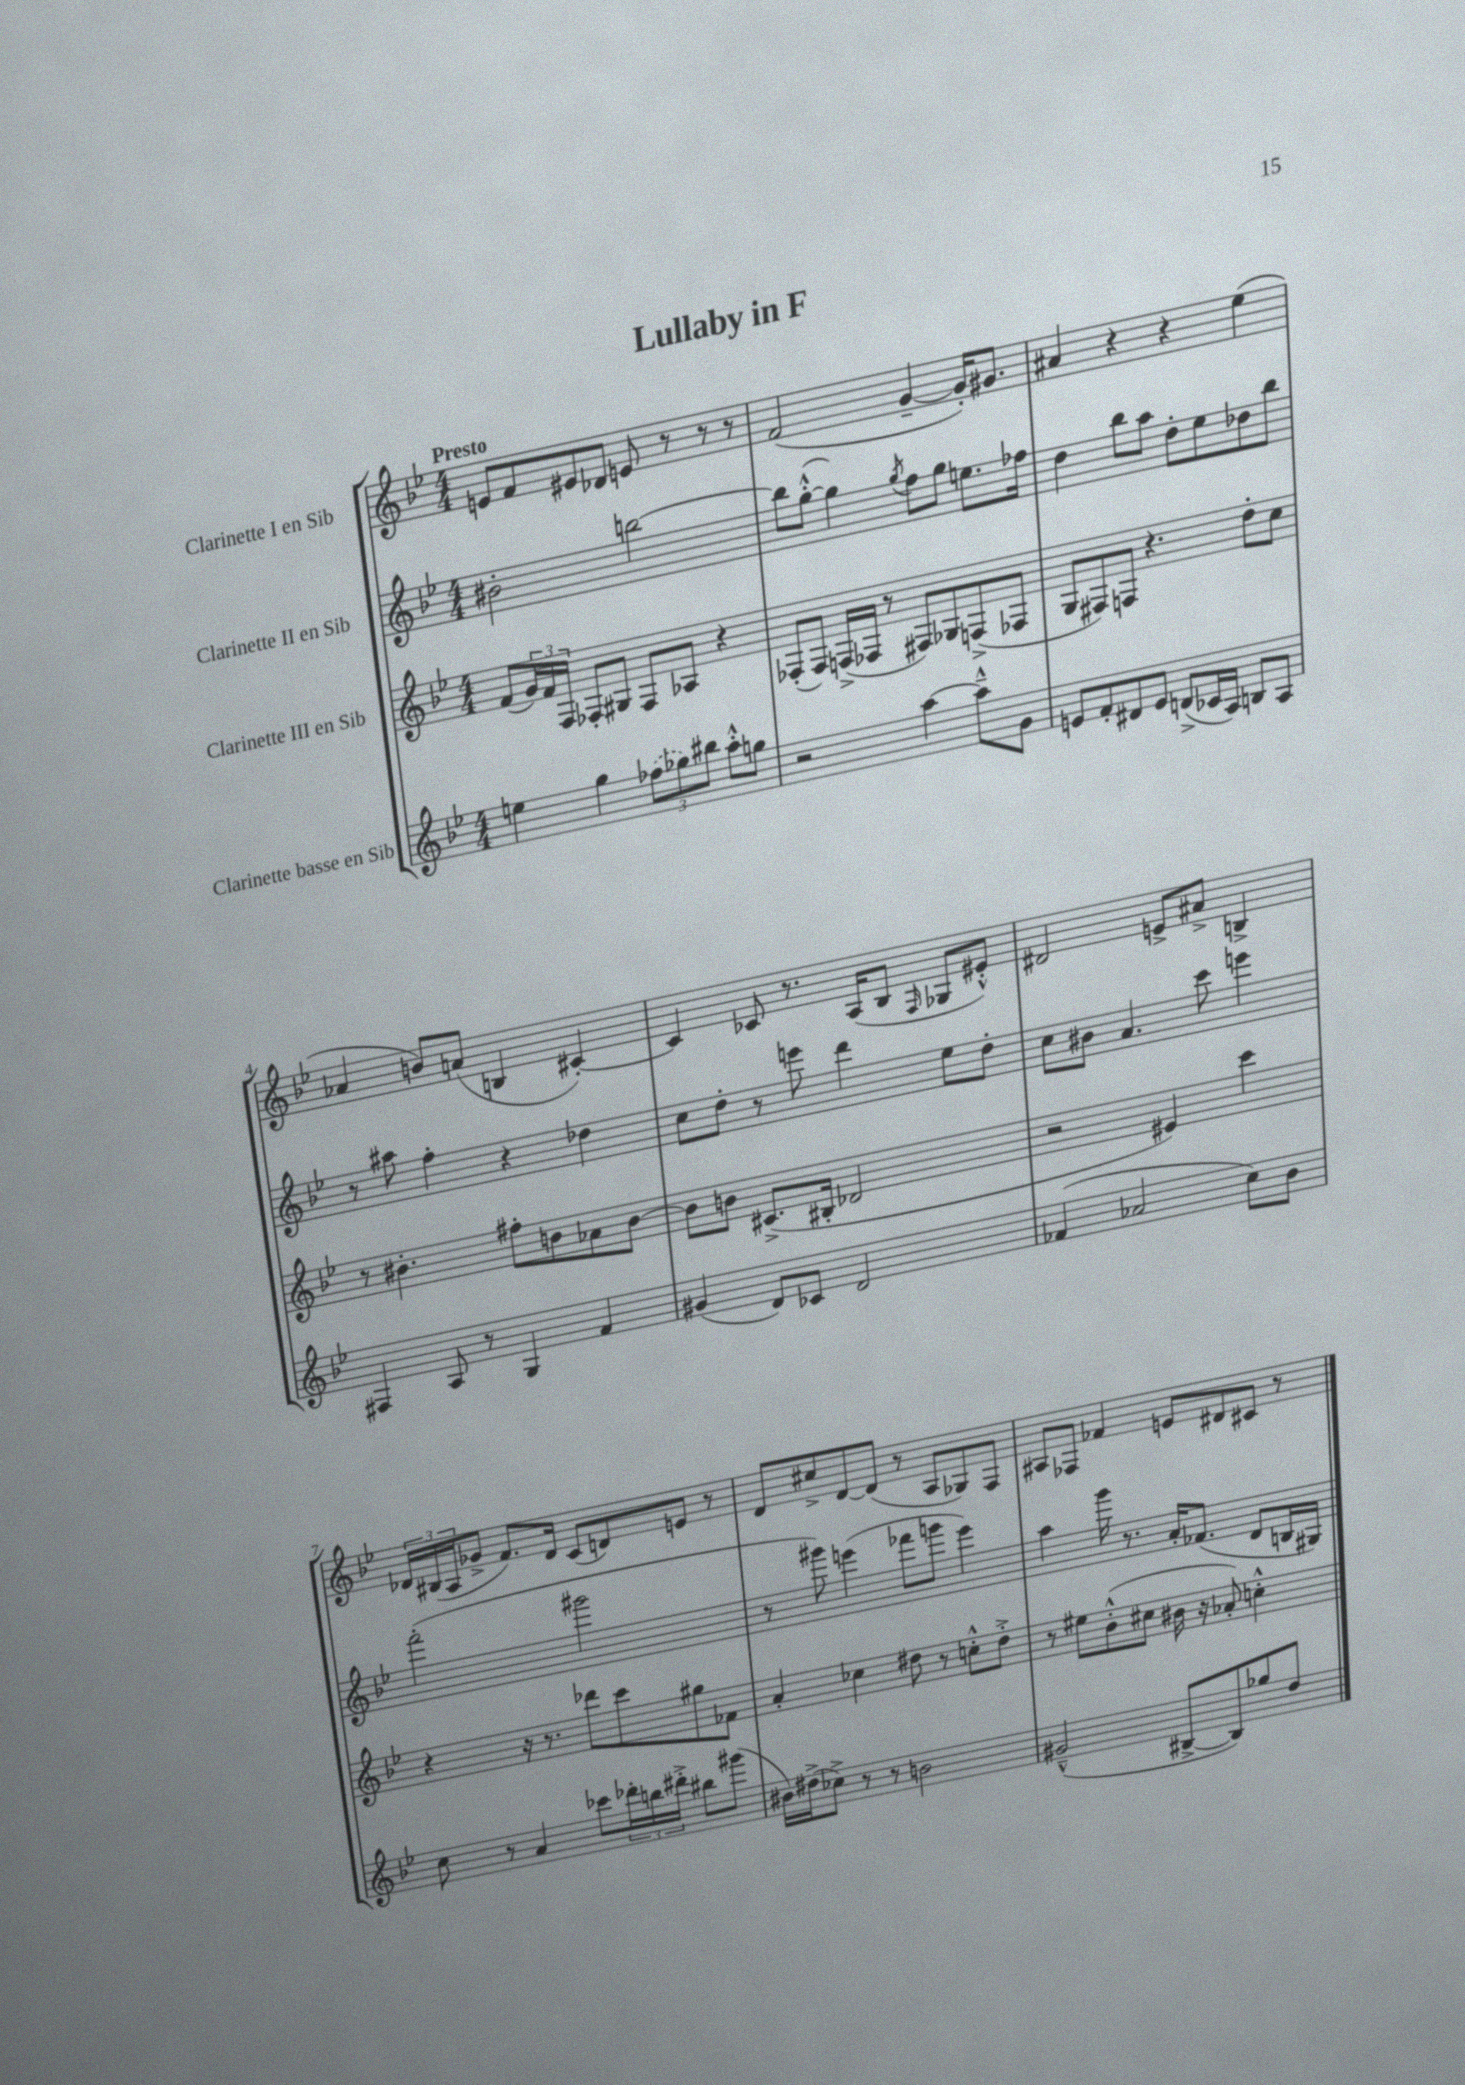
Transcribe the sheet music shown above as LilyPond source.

\header { title = "Lullaby in F" }
<<
\new StaffGroup <<
\new Staff = "s0" \with { instrumentName = "Clarinette I en Sib" } {
    \clef treble \key bes \major \numericTimeSignature \time 4/4 \tempo "Presto"
    e'8 f'8 eis'8 des'8 e'8 r8 r8 r8 |
    f'2( g'4~-- g'16-.) gis'8. |
    ais'4 r4 r4 ees''4( |
    aes'4 b'8) a'8( b4 cis'4~-.) |
    cis'4 ces'8 r8. a16( bes8 \grace { f16 } ges8 eis'8-.-^) |
    dis'2 e'8-> ais'8-> b4-> |
    \tuplet 3/2 { des'16 bis16( a16 } ges'8-> f'8.) des'16 c'8( d'8) e'8 r8 |
    d'8 cis''8-> d'8~ d'8( r8 a8 ges8) f8 |
    ais8 fes8 fes'4 e'8 dis'8 cis'8 r8 \bar "|." |
}
\new Staff = "s1" \with { instrumentName = "Clarinette II en Sib" } {
    \clef treble \key bes \major \numericTimeSignature \time 4/4
    bis'2-. b''2~ |
    b''8 g''8~-.-^( g''4) \acciaccatura { g''8 } f''8 g''8 e''8. fes''16 |
    d''4 bes''8 a''8 d''8-. ees''8 des''8 bes''8 |
    r8 ais''8 f''4-. r4 des''4 |
    c''8 d''8-. r8 e'''8 d'''4 ees''8 d''8-. |
    c''8 bis'8 a'4. c'''8 e'''4 |
    f'''2-.( gis'''2 |
    r8 gis'''8) e'''4( fes'''8 g'''8 e'''4) |
    a''4 g'''16 r8. a'16-. fes'8.( d'8 b16 gis16) \bar "|." |
}
\new Staff = "s2" \with { instrumentName = "Clarinette III en Sib" } {
    \clef treble \key bes \major \numericTimeSignature \time 4/4
    f'8( \tuplet 3/2 { g'16) f'16 f16 } fes8-. gis8 fes8 aes8 r4 |
    fes8-.( fes8) f16->( fes16 r8 fis8) ges8 f8->( fes8 |
    g8 fis8) f8 r4. d''8-. c''8 |
    r8 bis'4.-. fis''8-. b'8 aes'8 b'8~ |
    b'8 b'8 cis'8.->( bis16-. des'2 |
    r2 eis'4) c'''4 |
    r4 r16 r8. des'''8 c'''8 gis''8 fes'8 |
    a'4-. ces''4 dis''8 r8 c''8-.-^ dis''8-.-> |
    r8 eis''8 bes'8-.-^( cis''8 bis'16 r16 aes'8-.) c''4-.-^ \bar "|." |
}
\new Staff = "s3" \with { instrumentName = "Clarinette basse en Sib" } {
    \clef treble \key bes \major \numericTimeSignature \time 4/4
    e''4 g''4 \tuplet 3/2 { \once \slurDashed fes''8( ges''8) bis''8 } a''8-.-^ g''8 |
    r2 a''4~ a''8---^ g'8 |
    e'8 f'8-. dis'8 e'8 d'8->( ces'16 a16) b8 a8 |
    fis4 a8 r8 g4 f'4 |
    gis'4( d'8) ces'8 d'2 |
    fes'4( aes'2 c''8) bes'8 |
    c''8 r8 a'4 ces'''8 \tuplet 3/2 { des'''16-. b''16 dis'''16-.-> } bis''8 gis'''8( |
    bis'16) dis''16->( ces''8->) r8 r8 b'2 |
    gis'2---^( bis8~-> bis8) ges''8 d''8 \bar "|." |
}
>>
>>
